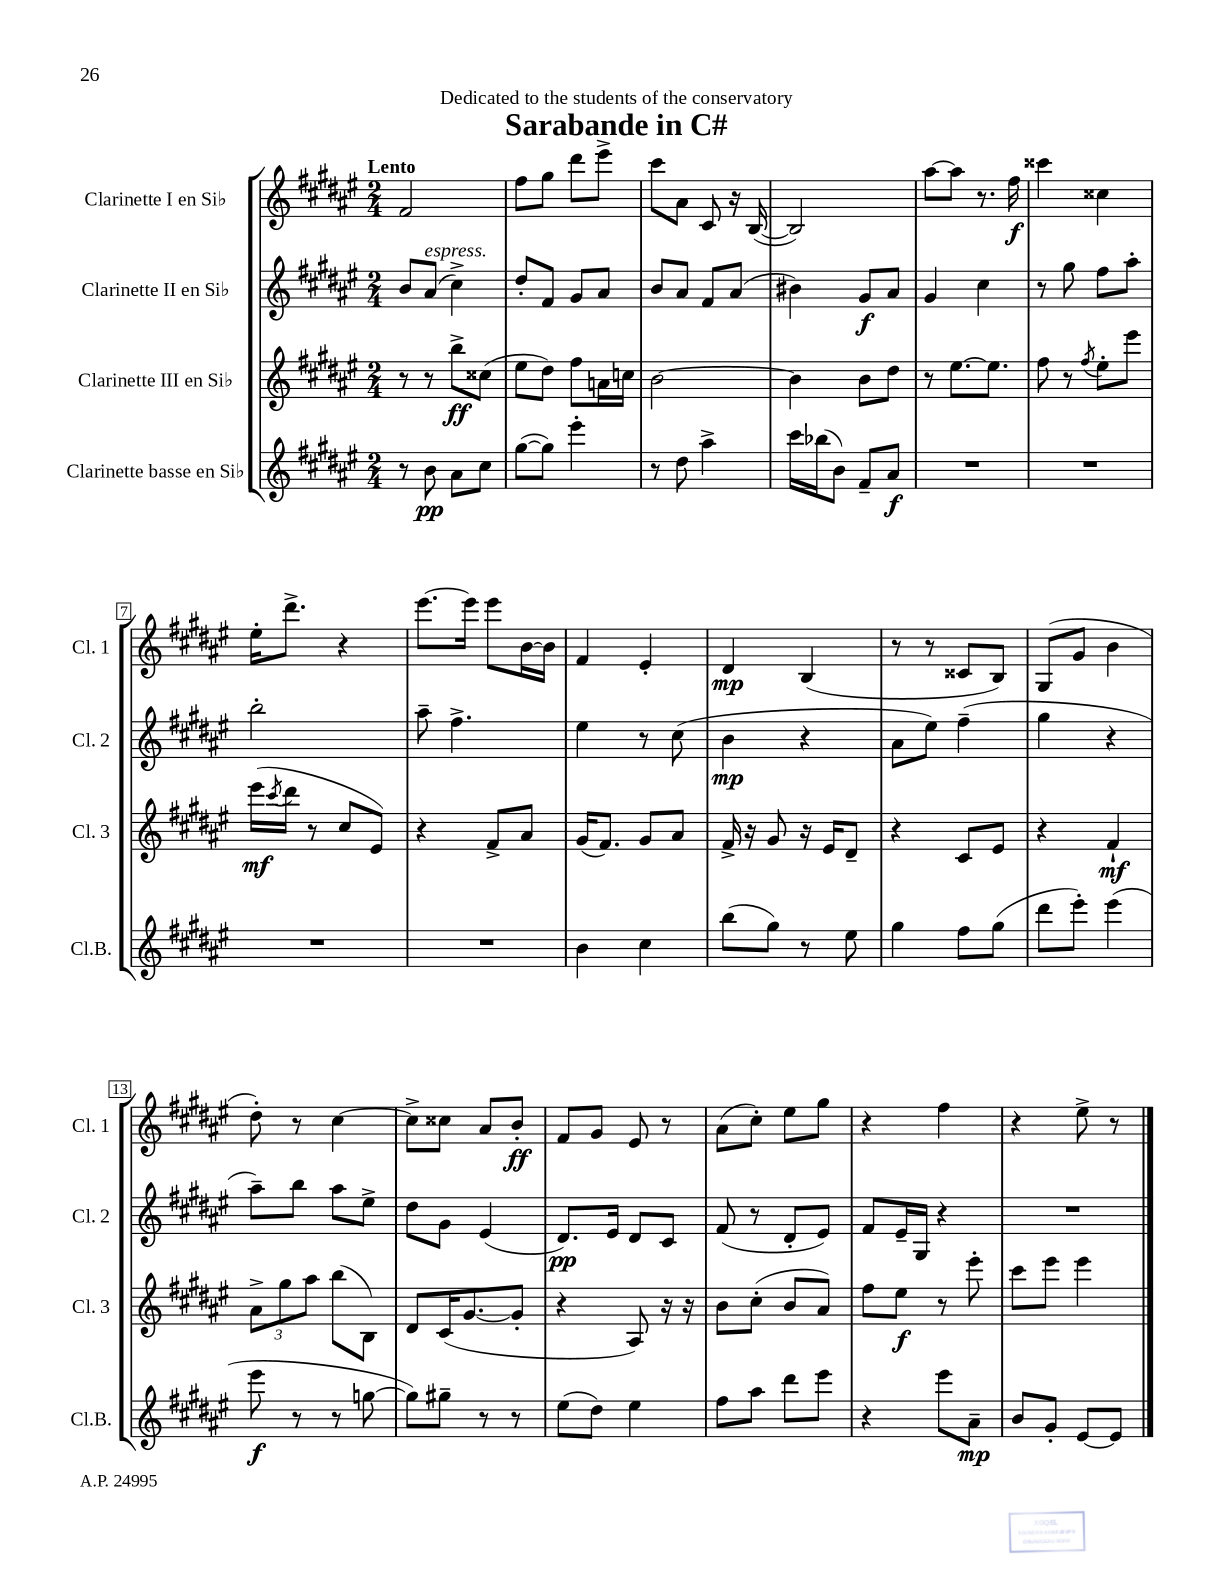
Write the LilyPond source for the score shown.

\header { title = "Sarabande in C#" dedication = "Dedicated to the students of the conservatory" }
<<
\new StaffGroup <<
\new Staff = "s0" \with { instrumentName = "Clarinette I en Sib" shortInstrumentName = "Cl. 1" } {
    \clef treble \key fis \major \numericTimeSignature \time 2/4 \tempo "Lento"
    fis'2 |
    fis''8 gis''8 dis'''8 eis'''8-> |
    cis'''8 ais'8 cis'8 r16 b16~( |
    b2) |
    ais''8~ ais''8 r8. fis''16\f |
    cisis'''4 cisis''4 |
    eis''16-. dis'''8.-> r4 |
    eis'''8.~ eis'''16 eis'''8 b'16~ b'16 |
    fis'4 eis'4-. |
    dis'4\mp b4( |
    r8 r8 cisis'8 b8) |
    gis8( gis'8 b'4 |
    dis''8-.) r8 cis''4~ |
    cis''8-> cisis''8 ais'8 b'8-.\ff |
    fis'8 gis'8 eis'8 r8 |
    ais'8( cis''8-.) eis''8 gis''8 |
    r4 fis''4 |
    r4 eis''8-> r8 \bar "|." |
}
\new Staff = "s1" \with { instrumentName = "Clarinette II en Sib" shortInstrumentName = "Cl. 2" } {
    \clef treble \key fis \major \numericTimeSignature \time 2/4
    b'8 ais'8^\markup { \italic "espress." }( cis''4->) |
    dis''8-. fis'8 gis'8 ais'8 |
    b'8 ais'8 fis'8 ais'8( |
    bis'4) gis'8\f ais'8 |
    gis'4 cis''4 |
    r8 gis''8 fis''8 ais''8-. |
    b''2-. |
    ais''8-- fis''4.-> |
    eis''4 r8 cis''8( |
    b'4\mp r4 |
    ais'8 eis''8) fis''4--( |
    gis''4 r4 |
    ais''8--) b''8 ais''8 eis''8-> |
    dis''8 gis'8 eis'4( |
    dis'8.\pp) eis'16 dis'8 cis'8 |
    fis'8( r8 dis'8-. eis'8) |
    fis'8 eis'16-- gis16 r4 |
    R2 \bar "|." |
}
\new Staff = "s2" \with { instrumentName = "Clarinette III en Sib" shortInstrumentName = "Cl. 3" } {
    \clef treble \key fis \major \numericTimeSignature \time 2/4
    r8 r8 b''8->\ff cisis''8( |
    eis''8 dis''8) fis''8 a'16 c''16 |
    b'2~ |
    b'4 b'8 dis''8 |
    r8 eis''8.~ eis''8. |
    fis''8 r8 \acciaccatura { fis''8 } eis''8-. eis'''8 |
    eis'''16\mf( \acciaccatura { cis'''8 } dis'''16 r8 cis''8 eis'8) |
    r4 fis'8-> ais'8 |
    gis'16( fis'8.) gis'8 ais'8 |
    fis'16-> r16 gis'8 r16 eis'16 dis'8-- |
    r4 cis'8 eis'8 |
    r4 fis'4-!\mf |
    \tuplet 3/2 { ais'8-> gis''8 ais''8 } b''8( b8) |
    dis'8 cis'16( gis'8.~ gis'8-. |
    r4 ais8) r16 r16 |
    b'8 cis''8-.( b'8 ais'8) |
    fis''8 eis''8\f r8 eis'''8-. |
    cis'''8 eis'''8 eis'''4 \bar "|." |
}
\new Staff = "s3" \with { instrumentName = "Clarinette basse en Sib" shortInstrumentName = "Cl.B." } {
    \clef treble \key fis \major \numericTimeSignature \time 2/4
    r8 b'8\pp ais'8 cis''8 |
    gis''8~( gis''8) eis'''4-. |
    r8 dis''8 ais''4-> |
    cis'''16 bes''16( b'8) fis'8-- ais'8\f |
    R2 |
    R2 |
    R2 |
    R2 |
    b'4 cis''4 |
    b''8( gis''8) r8 eis''8 |
    gis''4 fis''8 gis''8( |
    dis'''8 eis'''8-.) eis'''4( |
    eis'''8\f r8 r8 g''8~ |
    g''8) gis''8-- r8 r8 |
    eis''8( dis''8) eis''4 |
    fis''8 ais''8 dis'''8 eis'''8 |
    r4 eis'''8 ais'8--\mp |
    b'8 gis'8-. eis'8~ eis'8 \bar "|." |
}
>>
>>
\layout { \context { \Score \override BarNumber.stencil = #(make-stencil-boxer 0.1 0.3 ly:text-interface::print) } }
